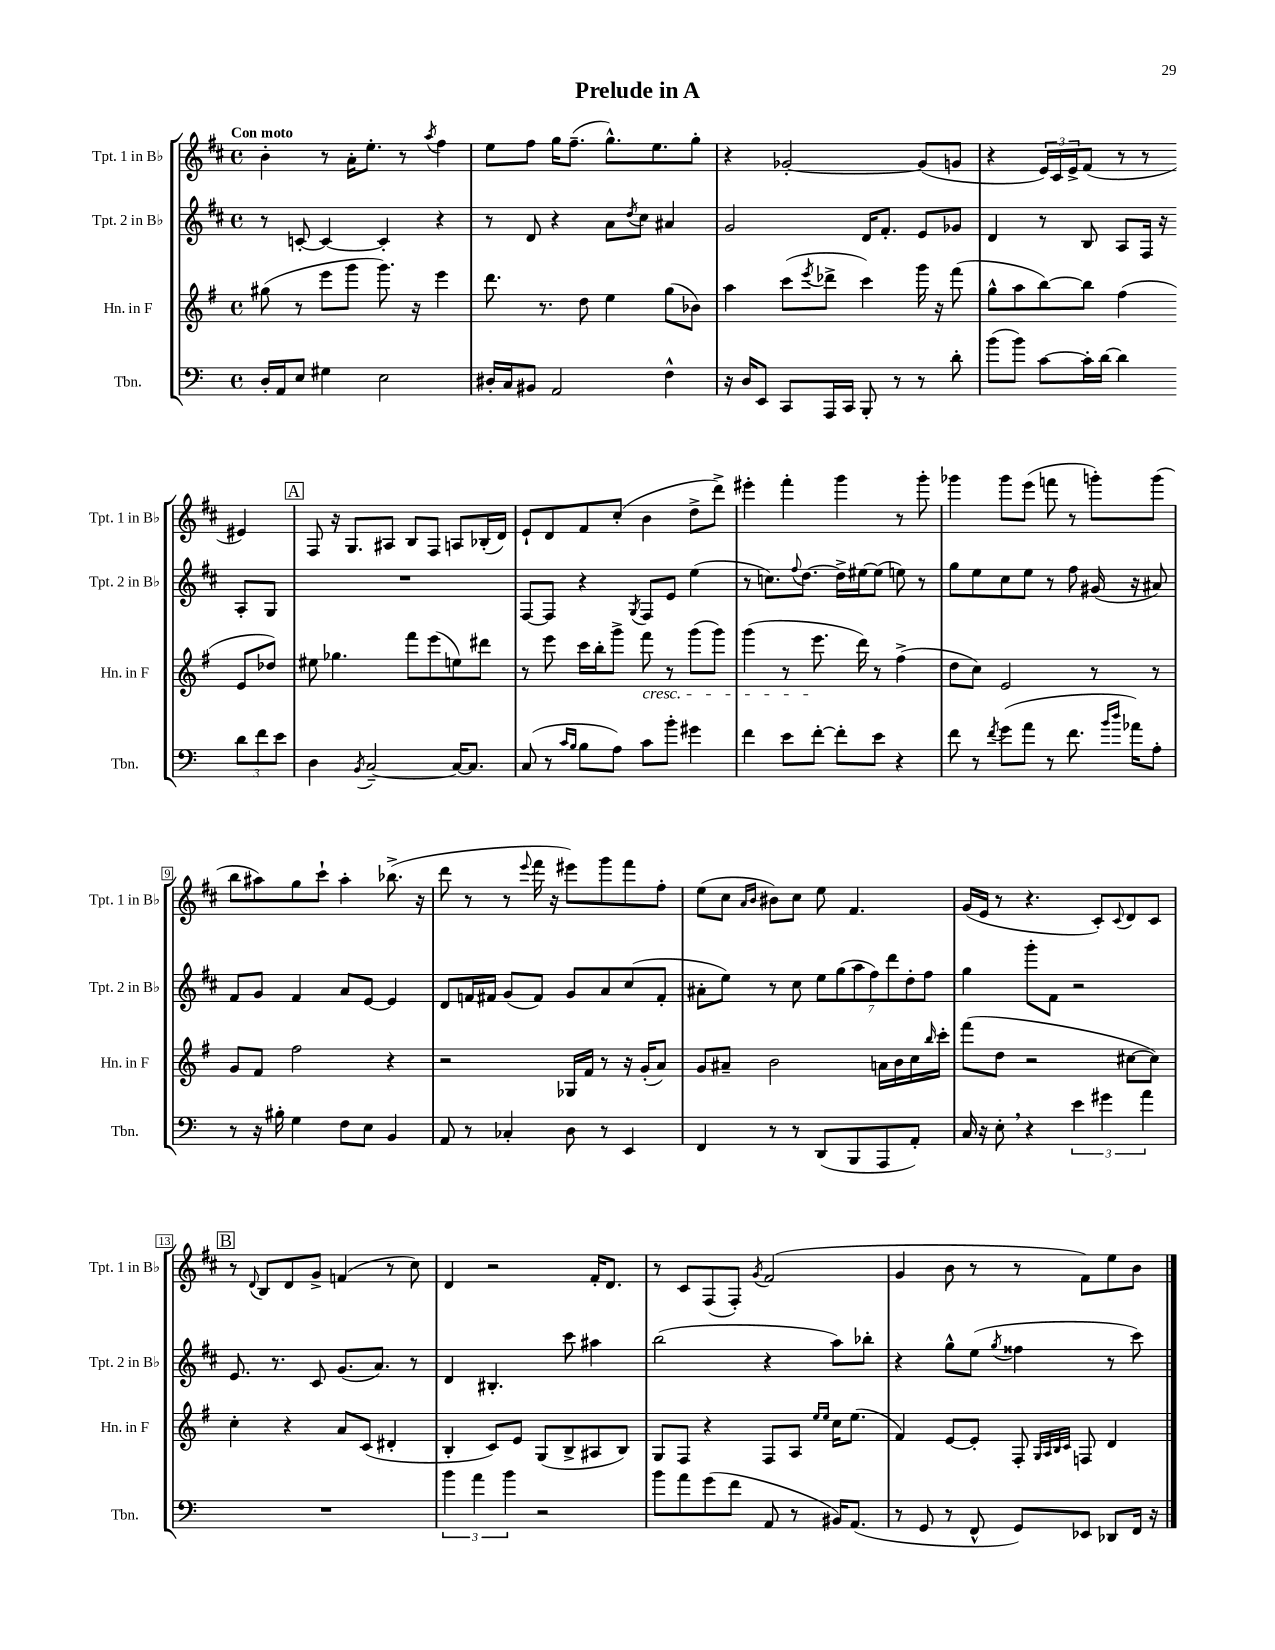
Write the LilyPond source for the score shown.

\header { title = "Prelude in A" }
<<
\new StaffGroup <<
\new Staff = "s0" \with { instrumentName = "Tpt. 1 in Bb" shortInstrumentName = "Tpt. 1 in Bb" } {
    \clef treble \key d \major \defaultTimeSignature \time 4/4 \tempo "Con moto"
    b'4-. r8 a'16-. e''8.-. r8 \acciaccatura { a''8 } fis''4 |
    e''8 fis''8 g''16 fis''8.--( g''8.-^) e''8. g''8-. |
    r4 ges'2~-. ges'8( g'8 |
    r4 \tuplet 3/2 { e'16) cis'16 e'16-> } fis'8( r8 r8 eis'4) |
    \mark \markup { \box "A" } fis8 r16 g8. ais8 b8 fis8 a8 bes16-.( d'16) |
    e'8-! d'8 fis'8 cis''8-.( b'4 d''8-> d'''8->) |
    eis'''4-. fis'''4-. g'''4 r8 g'''8-. |
    ges'''4 ges'''8 e'''8( f'''8 r8 g'''8-.) g'''8( |
    b''8 ais''8) g''8 cis'''8-! ais''4-. bes''8.->( r16 |
    d'''8 r8 r8 \appoggiatura { e'''8 } fis'''16 r16 eis'''8) g'''8 fis'''8 fis''8-. |
    e''8( cis''8 \grace { a'16 b'16 } bis'8) cis''8 e''8 fis'4. |
    g'16( e'16 r8 r4. cis'8-.) \appoggiatura { cis'8 } d'8 cis'8 |
    \mark \markup { \box "B" } r8 \appoggiatura { d'8 } b8 d'8 g'8-> f'4( r8 cis''8) |
    d'4 r2 fis'16-. d'8. |
    r8 cis'8 fis8( fis8-.) \acciaccatura { g'8 } fis'2( |
    g'4 b'8 r8 r8 fis'8) e''8 b'8 \bar "|." |
}
\new Staff = "s1" \with { instrumentName = "Tpt. 2 in Bb" shortInstrumentName = "Tpt. 2 in Bb" } {
    \clef treble \key d \major \defaultTimeSignature \time 4/4
    r8 c'8~-. c'4~ c'4-. r4 |
    r8 d'8 r4 a'8 \acciaccatura { d''8 } cis''8 ais'4 |
    g'2 d'16 fis'8.-. e'8 ges'8 |
    d'4 r8 b8 a8 fis16 r16 a8-. g8 |
    \mark \markup { \box "A" } R1 |
    fis8~ fis8 r4 \acciaccatura { g8 } fis8 e'8 e''4( |
    r8 c''8.) \appoggiatura { fis''8 } d''8.~ d''16-> eis''16~ eis''8( e''8) r8 |
    g''8 e''8 cis''8 e''8 r8 fis''8 gis'16( r16 ais'8) |
    fis'8 g'8 fis'4 a'8 e'8~ e'4 |
    d'8 f'16 fis'16 g'8( fis'8) g'8 a'8 cis''8( fis'8-. |
    ais'8-. e''8) r8 cis''8 \tuplet 7/4 { e''8 g''8( a''8 fis''8) d'''8 d''8-. fis''8 } |
    g''4 g'''8-. fis'8 r2 |
    \mark \markup { \box "B" } e'8. r8. cis'8 g'8.( a'8.) r8 |
    d'4 bis4.-. cis'''8 ais''4 |
    b''2( r4 a''8) bes''8-. |
    r4 g''8-^ e''8( \acciaccatura { g''8 } fisis''4 r8 cis'''8) \bar "|." |
}
\new Staff = "s2" \with { instrumentName = "Hn. in F" shortInstrumentName = "Hn. in F" } {
    \clef treble \key g \major \defaultTimeSignature \time 4/4
    gis''8( r8 e'''8 g'''8 g'''8.) r16 e'''4 |
    d'''8. r8. d''8 e''4 g''8( bes'8) |
    a''4 c'''8( \acciaccatura { e'''8 } des'''8-> c'''4) g'''16 r16 fis'''8( |
    g''8-^ a''8 b''8~) b''8 fis''4( e'8 des''8) |
    \mark \markup { \box "A" } eis''8 ges''4. fis'''8 e'''8( e''8) dis'''8 |
    r8 e'''8 c'''16 b''16-. g'''8-> fis'''8\cresc r8 g'''8( g'''8) |
    g'''4( r8 e'''8.\! d'''16) r8 fis''4->( |
    d''8 c''8) e'2 r8 r8 |
    g'8 fis'8 fis''2 r4 |
    r2 ges16 fis'16 r8 r16 g'16-.( a'8) |
    g'8 ais'8-- b'2 a'16 b'16 c''16 \grace { b''16 } c'''16-. |
    fis'''8( d''8 r2 cis''8~ cis''8) |
    \mark \markup { \box "B" } c''4-. r4 a'8 c'8( dis'4-. |
    b4-. c'8) e'8 g8( b8-> ais8 b8) |
    g8 fis8 r4 fis8 a8 \grace { e''16 e''16 } c''16 e''8.( |
    fis'4) e'8~ e'8-. fis8-. \grace { g32 a32 b32 c'32 } f8 d'4 \bar "|." |
}
\new Staff = "s3" \with { instrumentName = "Tbn." shortInstrumentName = "Tbn." } {
    \clef bass \key c \major \defaultTimeSignature \time 4/4
    d16-. a,16 e8 gis4 e2 |
    dis16-. c16 bis,8 a,2 f4-^ |
    r16 d16 e,8 c,8 a,,16 c,16 b,,8-. r8 r8 d'8-. |
    b'8( b'8) c'8~ c'16-. d'16~ d'4 \tuplet 3/2 { d'8 f'8 e'8 } |
    \mark \markup { \box "A" } d4 \acciaccatura { b,8 } c2~-- c16~ c8. |
    c8( r8 \grace { c'16 b16 } b8 a8) c'8 b'8-. gis'4 |
    f'4 e'8 f'8~-. f'8-. e'8 r4 |
    f'8 r8 \acciaccatura { f'8 } g'8( a'8 r8 f'8. \grace { b'16 d''16 } aes'16) a8-. |
    r8 r16 bis16-. g4 f8 e8 b,4 |
    a,8 r8 ces4-. d8 r8 e,4 |
    f,4 r8 r8 d,8( b,,8 a,,8 a,8-.) |
    c16 r16 e8-. \breathe r4 \tuplet 3/2 { e'4 gis'4 a'4 } |
    \mark \markup { \box "B" } R1 |
    \tuplet 3/2 { b'4 a'4 b'4 } r2 |
    b'8 a'8 g'8( f'8 a,8 r8 bis,16) a,8.( |
    r8 g,8 r8 f,8-^ g,8) ees,8 des,8 f,16 r16 \bar "|." |
}
>>
>>
\layout { \context { \Score \override BarNumber.stencil = #(make-stencil-boxer 0.1 0.3 ly:text-interface::print) } }
